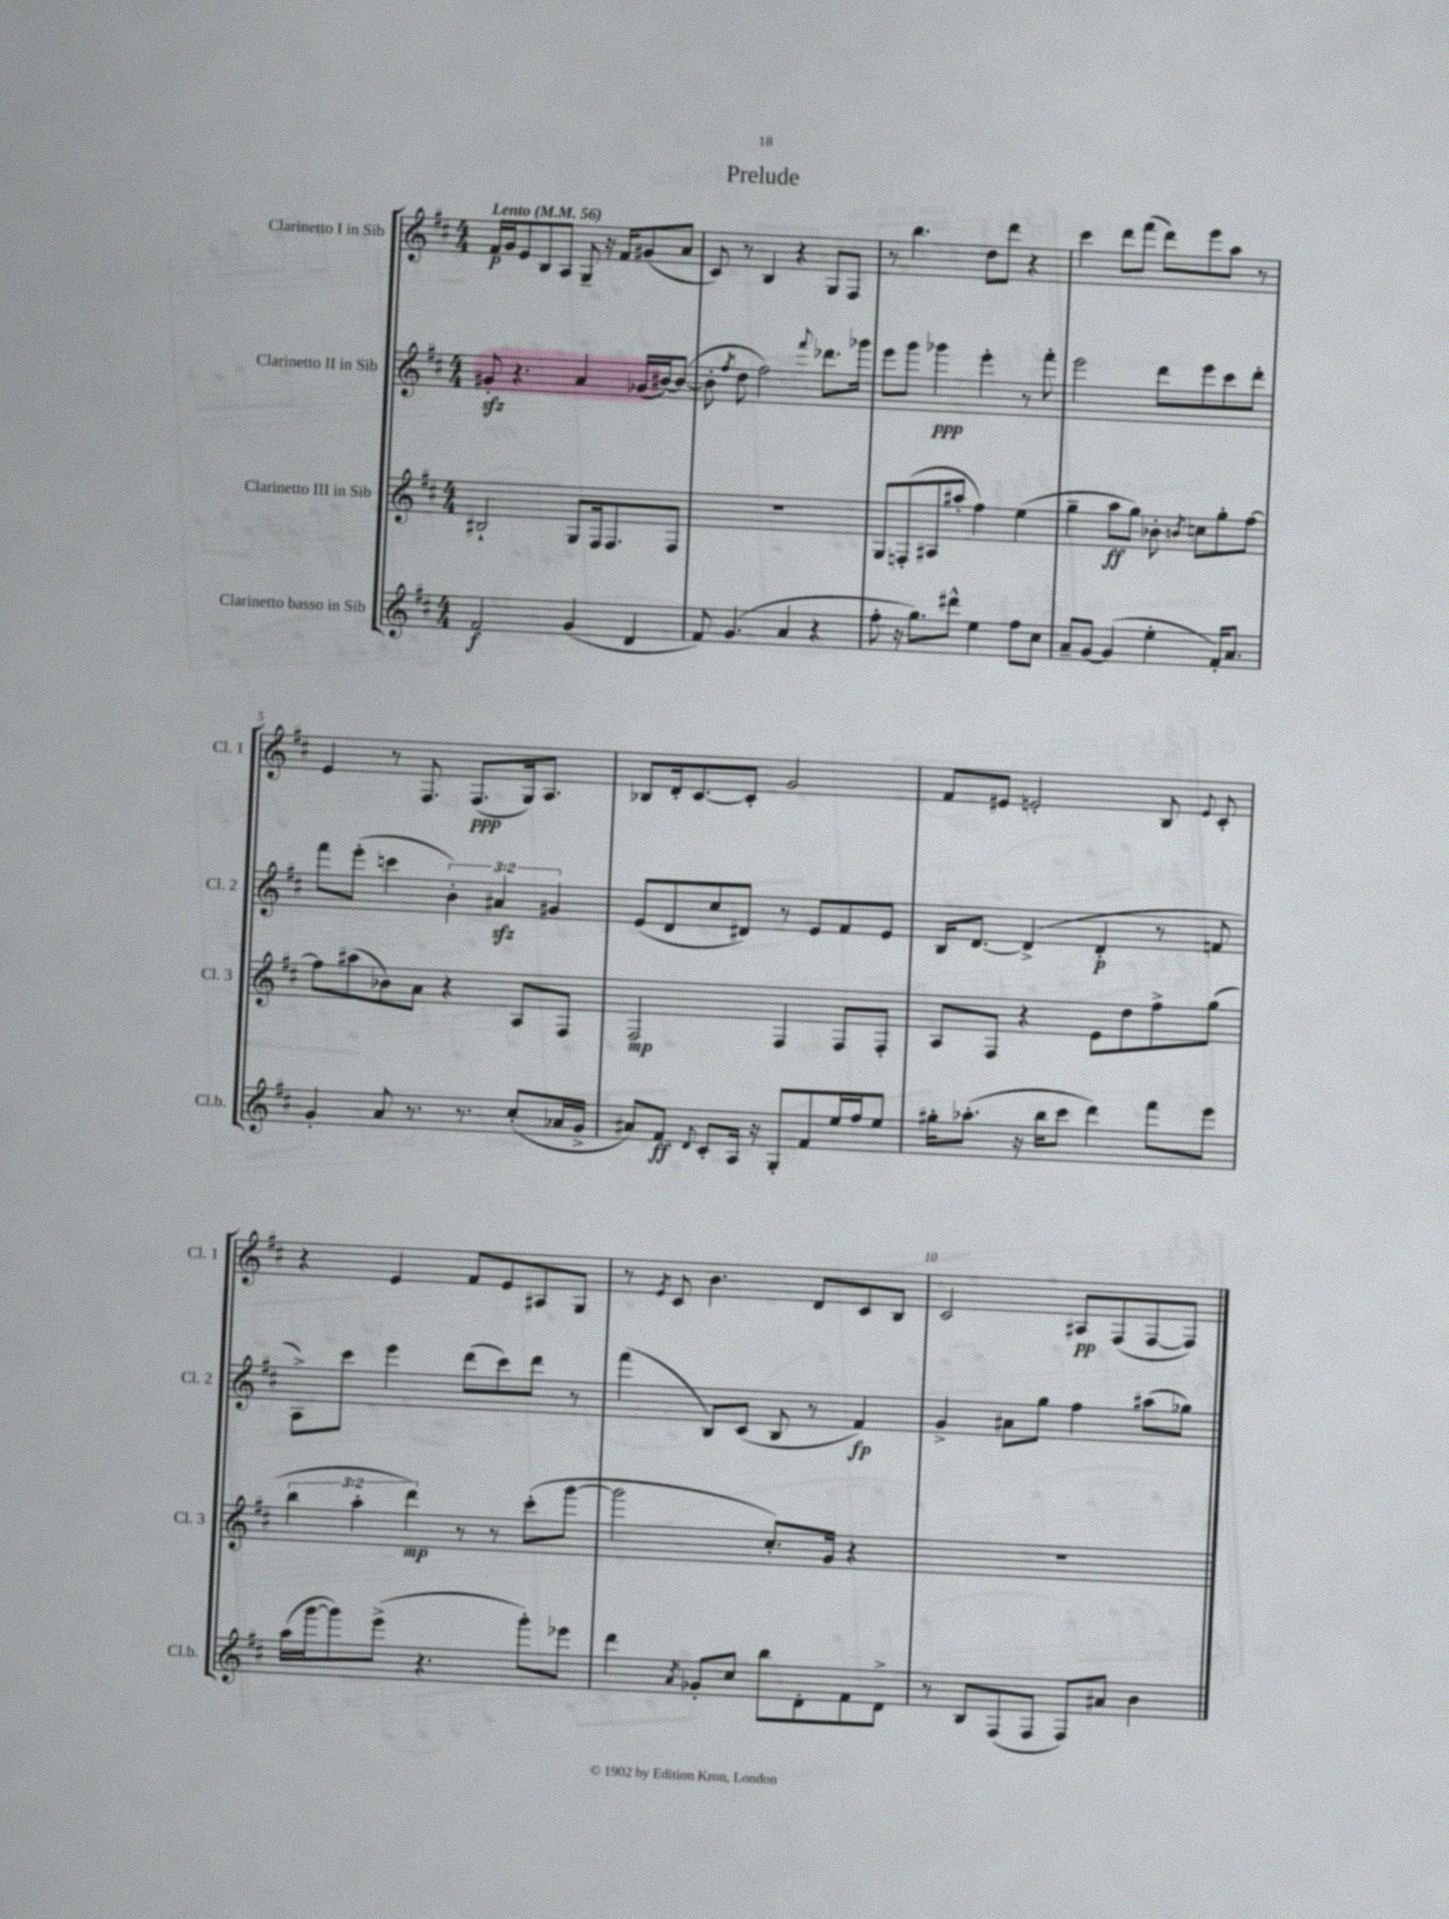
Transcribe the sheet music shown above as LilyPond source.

\header { title = "Prelude" }
<<
\new StaffGroup <<
\new Staff = "s0" \with { instrumentName = "Clarinetto I in Sib" shortInstrumentName = "Cl. 1" } {
    \clef treble \key d \major \numericTimeSignature \time 4/4 \tempo "Lento" 4 = 56
    \autoBeamOff fis'16[\p g'16 e'8 b8 a8] g8-- r16 fis'16[ gis'8( a'8] |
    cis'8) r8 b4 r4 g8[ fis8] |
    r8 b''4. d''8[ d'''8] r4 |
    cis'''4 d'''8[ fis'''8]( d'''8[) e'''8 a''8] r8 |
    e'4 r8 fis8. fis8.[\ppp( g16) a8.] |
    bes8[ d'16-. cis'8.~ cis'8]-. g'2 |
    fis'8[ eis'8] e'2-. b8 \appoggiatura { e'8 } cis'8-. |
    r4 e'4 fis'8[ e'8 ais8 g8] |
    r8 \acciaccatura { e'8 } cis'8 b'4. d'8[ cis'8 b8] |
    cis'2 ais8[\pp fis8( fis8~ fis8]) \bar "|." |
}
\new Staff = "s1" \with { instrumentName = "Clarinetto II in Sib" shortInstrumentName = "Cl. 2" } {
    \clef treble \key d \major \numericTimeSignature \time 4/4 \override Staff.TupletNumber.text = #tuplet-number::calc-fraction-text
    \autoBeamOff gis'8-.\sfz r4. a'4 ges'16[( bis'16~) bis'8]~( |
    bis'8-. \acciaccatura { fis''8 } d''8 fis''2) \appoggiatura { fis'''8 } des'''8.[ ges'''16] |
    e'''8[ g'''8] ges'''4\ppp e'''4-. r8 fis'''8-. |
    e'''2 d'''8[ e'''8 cis'''8 d'''8]-. |
    fis'''8[ e'''8]-.( c'''4 \tuplet 3/2 { b'4-.) ais'4\sfz gis'4 } |
    e'8[( d'8 cis''8 dis'8]) r8 e'8[ fis'8 e'8] |
    b16[ d'8.]~ d'4->( d'4-.\p r8 f'8 |
    a8[->) cis'''8] e'''4 d'''8[( cis'''8) d'''8] r8 |
    fis'''4( b8[) cis'8]( b8 r8 fis'4\fp) |
    g'4-> ais'8[ g''8] fis''4 ais''8[( ges''8]) \bar "|." |
}
\new Staff = "s2" \with { instrumentName = "Clarinetto III in Sib" shortInstrumentName = "Cl. 3" } {
    \clef treble \key d \major \numericTimeSignature \time 4/4 \override Staff.TupletNumber.text = #tuplet-number::calc-fraction-text
    \autoBeamOff bis2-! g8[ fis16 fis8. fis8] |
    R1 |
    g8[ f8-.( ais8 ais''8]-. fis''4) e''4( |
    g''4-- a''8[\ff g''8]) bes'8-. \acciaccatura { b'8 } c''8[ g''8-. fis''8]~ |
    fis''8[ ais''8( bes'8) a'8] r4 a8[ fis8] |
    fis2\mp fis4 fis8[ fis8]-. |
    a8[ fis8] r4 e'8[ d''8 fis''8-> g''8]( |
    \tuplet 3/2 { b''4 a''4-. d'''4\mp) } r8 r8 cis'''8[-.( g'''8]~ |
    g'''2 cis''8.[-.) g'16] r4 |
    R1 \bar "|." |
}
\new Staff = "s3" \with { instrumentName = "Clarinetto basso in Sib" shortInstrumentName = "Cl.b." } {
    \clef treble \key d \major \numericTimeSignature \time 4/4
    \autoBeamOff fis'2\f g'4( d'4 |
    fis'8) g'4.( a'4 r4 |
    fis''8-. r16 g''8.[) dis'''8]-^ e''4 fis''8[ cis''8] |
    a'8[-- g'8]~ g'4( e''4-. fis'16[-.) a'8.] |
    g'4-. a'8 r8. r8. cis''8[-.( aes'16 g'16]-> |
    ais'8[) fis'8]\ff \appoggiatura { d'8 } cis'8[-. a16] r16 g8[-. fis'8 e''16 fis''16 e''8] |
    gis''16[-. aes''8.]-.( r16 b''16[ cis'''8] d'''4) fis'''8[ e'''8] |
    a''16[( g'''16~ g'''8) e'''8]->( r4. g'''8[-.) ees'''8] |
    d'''4 \acciaccatura { a'8 } ges'8[-. cis''8] b''8[ d'8-. fis'8 d'8]-> |
    r8 b8[ fis8( fis8] fis8[) ais'8] b'4 \bar "|." |
}
>>
>>
\layout { \context { \Score \override BarNumber.break-visibility = ##(#f #t #t) barNumberVisibility = #(every-nth-bar-number-visible 5) } }
